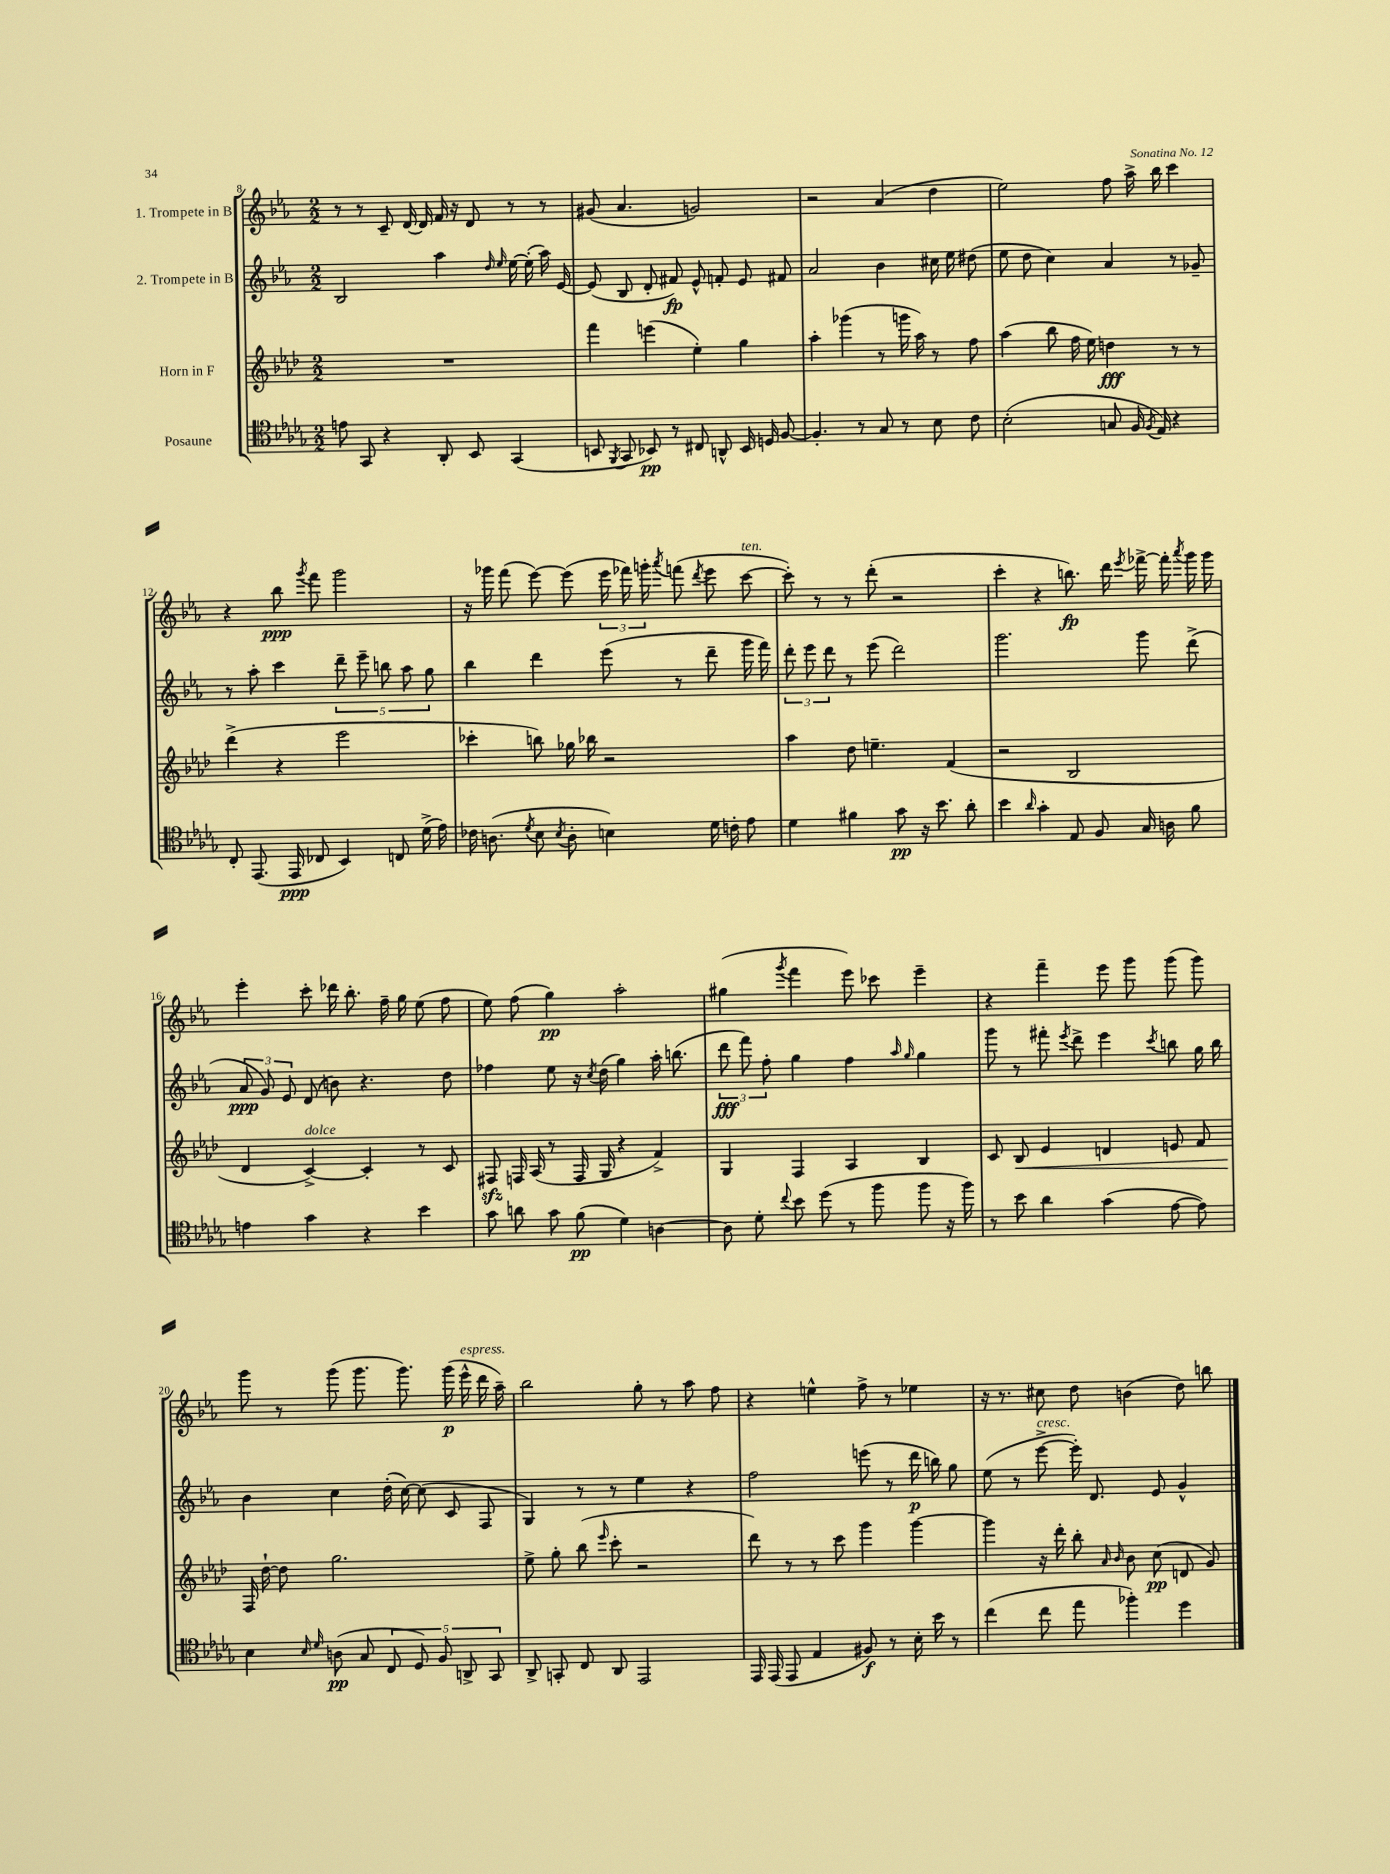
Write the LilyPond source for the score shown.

<<
\new StaffGroup <<
\new Staff = "s0" \with { instrumentName = "1. Trompete in B" } {
    \clef treble \key ees \major \numericTimeSignature \time 2/2
    \autoBeamOff r8 r8 c'8-- d'16~ d'16 f'16 r16 d'8 r8 r8 |
    gis'8( aes'4. g'2) |
    r2 aes'4( d''4 |
    ees''2) f''8 aes''16-> bes''16 c'''4 |
    r4 bes''8\ppp \acciaccatura { g'''8 } f'''8 g'''2 |
    r16 ges'''16 f'''8( ees'''8~) ees'''8( \tuplet 3/2 { ees'''16 fes'''16) g'''16-. } \acciaccatura { aes'''8 } f'''8( \acciaccatura { d'''8 } ees'''8 c'''8~^\markup { \italic "ten." } |
    c'''8-.) r8 r8 d'''8-.( r2 |
    c'''4-. r4 b''8.\fp) d'''16 \acciaccatura { ees'''8 } fes'''16~-> fes'''16-. \acciaccatura { aes'''8 } g'''16 g'''16 |
    ees'''4-. c'''8-. des'''16 bes''8.-. f''16-- g''16 ees''8( f''8 |
    ees''8) f''8( g''4\pp) aes''2-. |
    gis''4( \acciaccatura { g'''8 } f'''4 ees'''8) ces'''8 ees'''4-- |
    r4 f'''4-- ees'''8 g'''8 g'''8( g'''8) |
    g'''8 r8 g'''8( g'''8. g'''8.) g'''16\p( ees'''16-^^\markup { \italic "espress." } d'''16 aes''16--) |
    bes''2 g''8-. r8 aes''8 f''8 |
    r4 e''4-^ f''8-> r8 ees''4 |
    r16 r8. cis''8 d''8 b'4( d''8) b''8 \bar "|." |
}
\new Staff = "s1" \with { instrumentName = "2. Trompete in B" } {
    \clef treble \key ees \major \numericTimeSignature \time 2/2
    \autoBeamOff bes2 aes''4 \grace { d''16 ees''16 } ees''16~ ees''16-.( aes''16) ees'16~ |
    ees'8( bes8 d'8-. fis'8\fp) ees'8-^ f'8-. ees'8 fis'8 |
    aes'2 bes'4 cis''16 ees''16 dis''8( |
    ees''8 d''8 c''4) aes'4 r8 ges'8-- |
    r8 aes''8-. c'''4 \tuplet 5/4 { d'''8-- ees'''8-- b''8 aes''8 g''8 } |
    bes''4 d'''4 ees'''8( r8 d'''8-- g'''16 f'''16) |
    \tuplet 3/2 { d'''8-. ees'''8 d'''8 } r8 ees'''8( d'''2) |
    g'''2. g'''8 d'''8->( |
    \tuplet 3/2 { aes'8\ppp g'8) ees'8 } d'8( b'8) r4. d''8 |
    fes''4 ees''8 r16 \acciaccatura { c''8 } d''16( g''4) aes''16-. b''8.( |
    \tuplet 3/2 { d'''8\fff f'''8) f''8-. } g''4 f''4 \grace { aes''16 g''16 } g''4 |
    g'''8 r8 fis'''8-. \acciaccatura { ees'''8 } d'''8-> ees'''4 \acciaccatura { c'''8 } b''8 g''16 b''16 |
    bes'4 c''4 d''16-.( c''16~) c''8( c'8 f8 |
    g4) r8 r8 ees''4 r4 |
    f''2 e'''8( r8 d'''16\p b''16) g''8 |
    ees''8( r8 ees'''8~->^\markup { \italic "cresc." } ees'''16-.) d'8. ees'8 g'4-^ \bar "|." |
}
\new Staff = "s2" \with { instrumentName = "Horn in F" } {
    \clef treble \key aes \major \numericTimeSignature \time 2/2
    \autoBeamOff R1 |
    f'''4 e'''4( ees''4-.) g''4 |
    aes''4-. ges'''4( r8 g'''16 aes''16) r8 f''8 |
    aes''4( bes''8 f''16 ees''16) d''4\fff r8 r8 |
    des'''4->( r4 ees'''2 |
    ces'''4-. b''8) ges''16 bes''16 r2 |
    aes''4 des''8 e''4.-- f'4( |
    r2 bes2 |
    des'4 c'4~->^\markup { \italic "dolce" }) c'4-. r8 c'8 |
    fis8\sfz f16 aes16( r8 f16 g16 r4 f'4->) |
    g4 f4 aes4 bes4 |
    c'8 bes8\< ees'4 d'4 e'8 f'8 |
    f16\! des''16~-! des''8 g''2. |
    ees''8-> g''8-. bes''8( \grace { ees'''16 } c'''8-. r2 |
    des'''8) r8 r8 c'''8 g'''4 g'''4~ |
    g'''4 r16 des'''16-. bes''8-. \grace { aes'16 bes'16 } bes'8 c''8\pp( d'8 g'8) \bar "|." |
}
\new Staff = "s3" \with { instrumentName = "Posaune" } {
    \clef tenor \key des \major \numericTimeSignature \time 2/2
    \autoBeamOff e'8 ges,8 r4 aes,8-. bes,8 ges,4( |
    b,8 \acciaccatura { f,8 } ges,8 bes,8\pp) r8 cis8 a,8-^ bes,16 d16 f8~ |
    f4.-. r8 ges8 r8 bes8 c'8 |
    bes2-.( g8 f16 \acciaccatura { f8 } ees16) r4 |
    c8-. ees,8.( ees,16\ppp ces8 bes,4) c8 des'16->( ees'16) |
    ces'16 a8.( \acciaccatura { des'8 } bes8 \acciaccatura { bes8 } a8-. b4) des'16 c'16-. ees'8 |
    des'4 fis'4 ges'8\pp r16 bes'8. aes'8-. |
    bes'4 \grace { aes'16 } ges'4-. ees8 f8 ges16 a16 f'8 |
    e'4 ges'4 r4 bes'4 |
    ges'8 a'8 ges'8 f'8\pp( des'4) a4~ |
    a8 des'8-. \appoggiatura { c''8 } bes'8 des''8( r8 f''8 f''8 r16 f''16) |
    r8 bes'8 aes'4 ges'4( ees'8~ ees'8) |
    bes4 \grace { bes16 des'16 } a8\pp( ges8 \tuplet 5/4 { c8 des8) f8 a,8-> ges,8 } |
    aes,8-> g,8-. c8 aes,8 ees,2 |
    ees,16 ees,16( ees,8 ees4 fis8\f) r8 bes16-. bes'16 r8 |
    c''4( c''8 ees''8 fes''4-.) des''4 \bar "|." |
}
>>
>>
\layout { \context { \Score currentBarNumber = #8 } }
